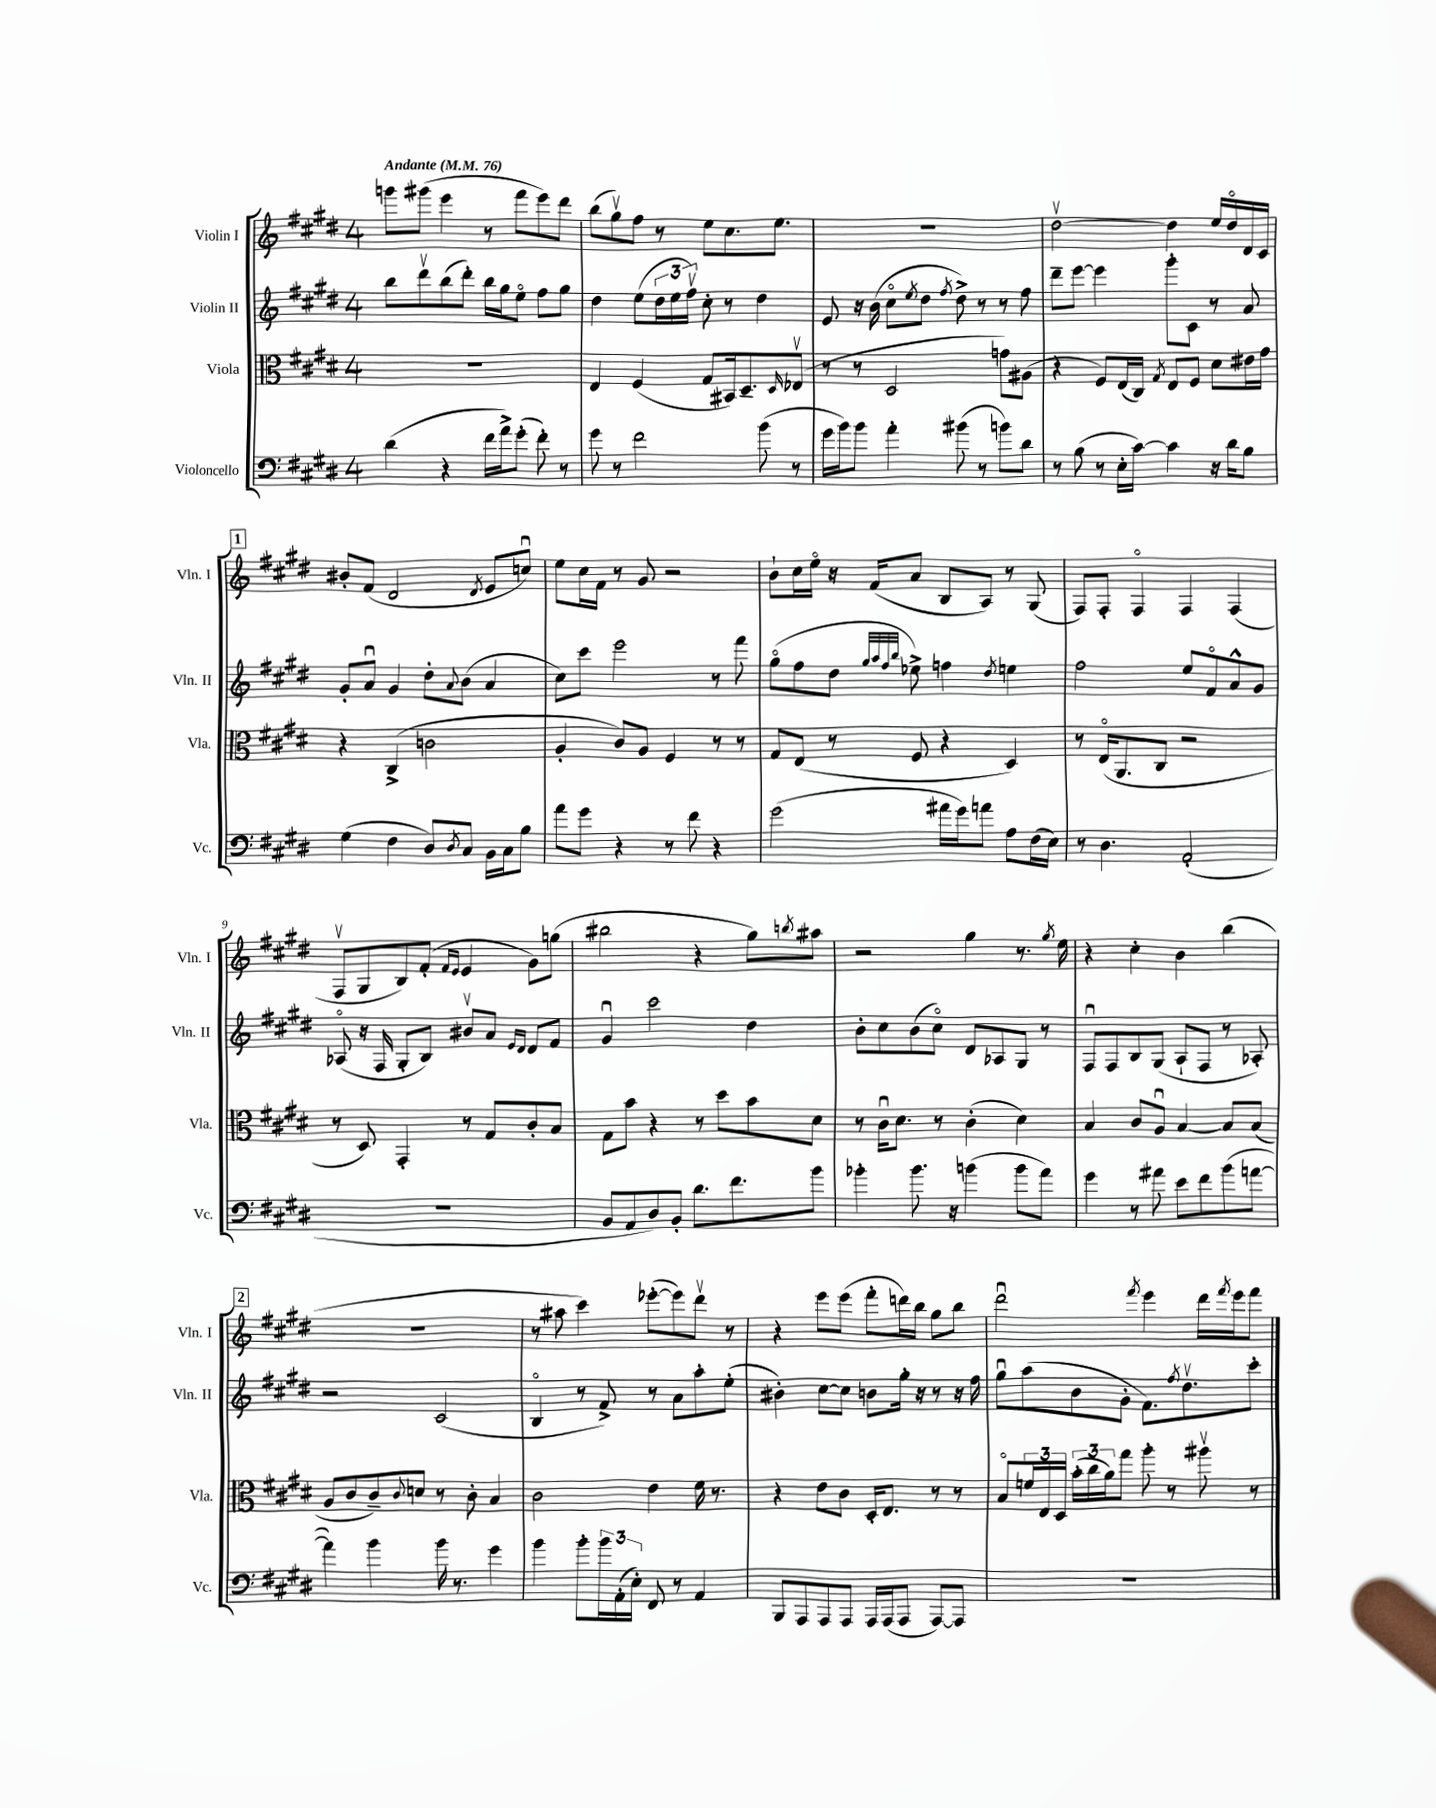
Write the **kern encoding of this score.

**kern	**kern	**kern	**kern
*staff4	*staff3	*staff2	*staff1
*clefF4	*clefC3	*clefG2	*clefG2
*k[f#c#g#d#]	*k[f#c#g#d#]	*k[f#c#g#d#]	*k[f#c#g#d#]
*M4/4	*M4/4	*M4/4	*M4/4
*MM76	*MM76	*MM76	*MM76
(4d#	1r	8bb	8ggg
.	.	8ddd#v	(8ggg#
4r	.	(8bb	4eee
.	.	8ddd#')	.
16f#	.	16bb	8r
16a^)	.	16gg#	.
(8g#'	.	8eeo	8fff#
8f#')	.	8ff#	8eee)
8r	.	8gg#	8ddd#
=	=	=	=
8g#	4E	4dd#	(8bb
8r	.	.	8gg#v)
2f#	(4F#	(8ee	8ff#
.	.	24dd#	8r
.	.	24ee	.
.	.	24ff#v)	.
.	8G#	8cc#'	8ee
.	16BB#)	8r	8.cc#
.	8.D#~	.	.
(8b	.	4dd#	.
.	.	.	8.ee
.	16qqD#	.	.
8r	(8E-v	.	.
=	=	=	=
16g#	8r	8e	1r
16b)	.	.	.
8b	8r	16r	.
.	.	(16b	.
4a'	2D#	8cc#o	.
.	.	8qee	.
.	.	8dd#	.
.	.	8qff#	.
(8b#	.	8dd#^)	.
8r	.	8r	.
8b)	8g)	8r	.
8d#	(8A#	8ff#	.
=	=	=	=
8r	4r	8ddd#~	[2dd#v
(8B	.	[8eee	.
8r	8F#)	4eee]	.
16E'	(16E	.	.
[16c#)	16C#)	.	.
.	8qG#	.	.
4c#]	8E	8ggg#'	4dd#]
.	8F#	8c#	.
16r	8d#	8r	16ee
16d#	.	.	16dd#o
8B	16e#	8a	16d#
.	16g#	.	16c#
=	=	=	=
(4G#	4r	8g#'	8b#'
.	.	8au	(8f#
4F#	(4C#^	4g#	2d#
8D#)	2c	8dd#'	.
8qD#	.	8qqa	.
8C#	.	(8b	.
.	.	.	8qd#
16BB	.	4a	8e
16C#	.	.	.
8B	.	.	8ccu)
=	=	=	=
8a	4A'	8cc#)	8ee
8g#	.	8ccc#	16cc#
.	.	.	16f#
4r	8c#)	2eee	8r
.	8A	.	8g#
8r	4F#	.	2r
8f#	.	.	.
4r	8r	8r	.
.	8r	8fff#	.
=	=	=	=
(2g#	8G#	(8gg#o	8b`
.	(8E	8ff#	16cc#
.	.	.	16eeo
.	8r	8dd#	16r
.	.	.	(16f#
.	.	32qqgg#	.
.	.	32qqaa	.
.	.	32qqff#	.
.	.	32qqbb	.
.	8F#	8ee-^)	8a
16a#	4r	4ff	8B
16g#)	.	.	.
8a	.	.	8A)
.	.	8qdd#	.
8A	4D#)	4ee	8r
(16F#	.	.	(8G#
16E)	.	.	.
=	=	=	=
8r	8r	2ff#	8F#)
4.D#	(16Eo	.	8F#'
.	8.AA	.	.
.	.	.	4F#o
.	8C#	.	.
(2AA'	2r	8ee	4F#
.	.	8f#o	.
.	.	8a^^	(4F#
.	.	8g#	.
=	=	=	=
1r	8r	(8A-o	8F#v
.	8D#)	16r	8G#
.	.	16F#	.
.	4GG#'	8G#'	8B)
.	.	8B)	(8f#'
.	.	.	16qqf#
.	.	.	16qqe
.	8r	8b#v	4e
.	8G#	8a	.
.	.	16qqe	.
.	.	16qqd#	.
.	8c#'	8d#	8g#)
.	8B	8f#	(8gg
=	=	=	=
8BB	8G#	4g#u	2bb#
8AA	8b	.	.
8D#)	4r	2ccc#	.
8BB'	.	.	.
8.d#	8r	.	4r
.	8dd#	.	.
8.f#	.	.	.
.	8b	4dd#	8gg#)
.	.	.	8qbb
8b	8d#	.	8aa#
=	=	=	=
4b-'	8r	8b'	2r
.	16c#u	8cc#	.
.	8.d#	.	.
8.b-	.	(8b	.
.	8r	8cc#o)	.
16r	.	.	.
(4b	(4c#'	8d#	4gg#
.	.	8A-	.
8b	4d#)	8G#	8.r
8a)	.	8r	.
.	.	.	8qgg#
.	.	.	16ee
=	=	=	=
4g#	4B	8F#u	4r
.	.	8F#	.
8r	8c#	8B	4cc#'
8a#	8Au	(8G#	.
8e	[4B	8A`	4b
8f#	.	8F#	.
(8b	8B]	8r	(4bb
[8a	(8B	8A-')	.
=	=	=	=
4a])	8A	2r	1r
.	8c#	.	.
4b	8c#~)	.	.
.	8qqc#	.	.
.	8d	.	.
16b	8r	(2c#	.
8.r	.	.	.
.	8c#'	.	.
4g#	4B	.	.
=	=	=	=
4b	2c#	4Bo	8r
.	.	.	8aa#
8b'	.	8r	4ccc#)
24b	.	8f#^)	.
(24AA'	.	.	.
24E')	.	.	.
8FF#	4e	8r	([8eee-'
8r	.	8a	8eee-])
4AA	16f#	8aa'	8ddd#v
.	8.r	.	.
.	.	(8ee'	8r
=	=	=	=
8BBB	4r	4b#')	4r
8AAA	.	.	.
8AAA	8e	[8cc#	8eee
8AAA	8c#	8cc#]	(8eee
16AAA	16D#'	8b	8fff#'
(16AAA	8.E	.	.
8AAA	.	16gg#'	16ddd)
.	.	16r	16bb
[8AAA)	8r	8r	8gg#
8AAA]	8r	16r	8bb
.	.	16ff#	.
=	=	=	=
1r	8Bo	8gg#u	2ddd#u
.	24f	(8aa	.
.	24E	.	.
.	24D#	.	.
.	(24b'	8b	.
.	24cc#	.	.
.	24a)	.	.
.	8gg#	8g#'	.
.	.	.	8qfff#
.	8aa'	8.f#)	4eee
.	8r	.	.
.	.	8qff#	.
.	.	8.dd#v	.
.	8aa#v	.	16ddd#
.	.	.	8qfff#
.	.	.	16eee
.	8r	8ccc#'	8fff#
==	==	==	==
*-	*-	*-	*-
